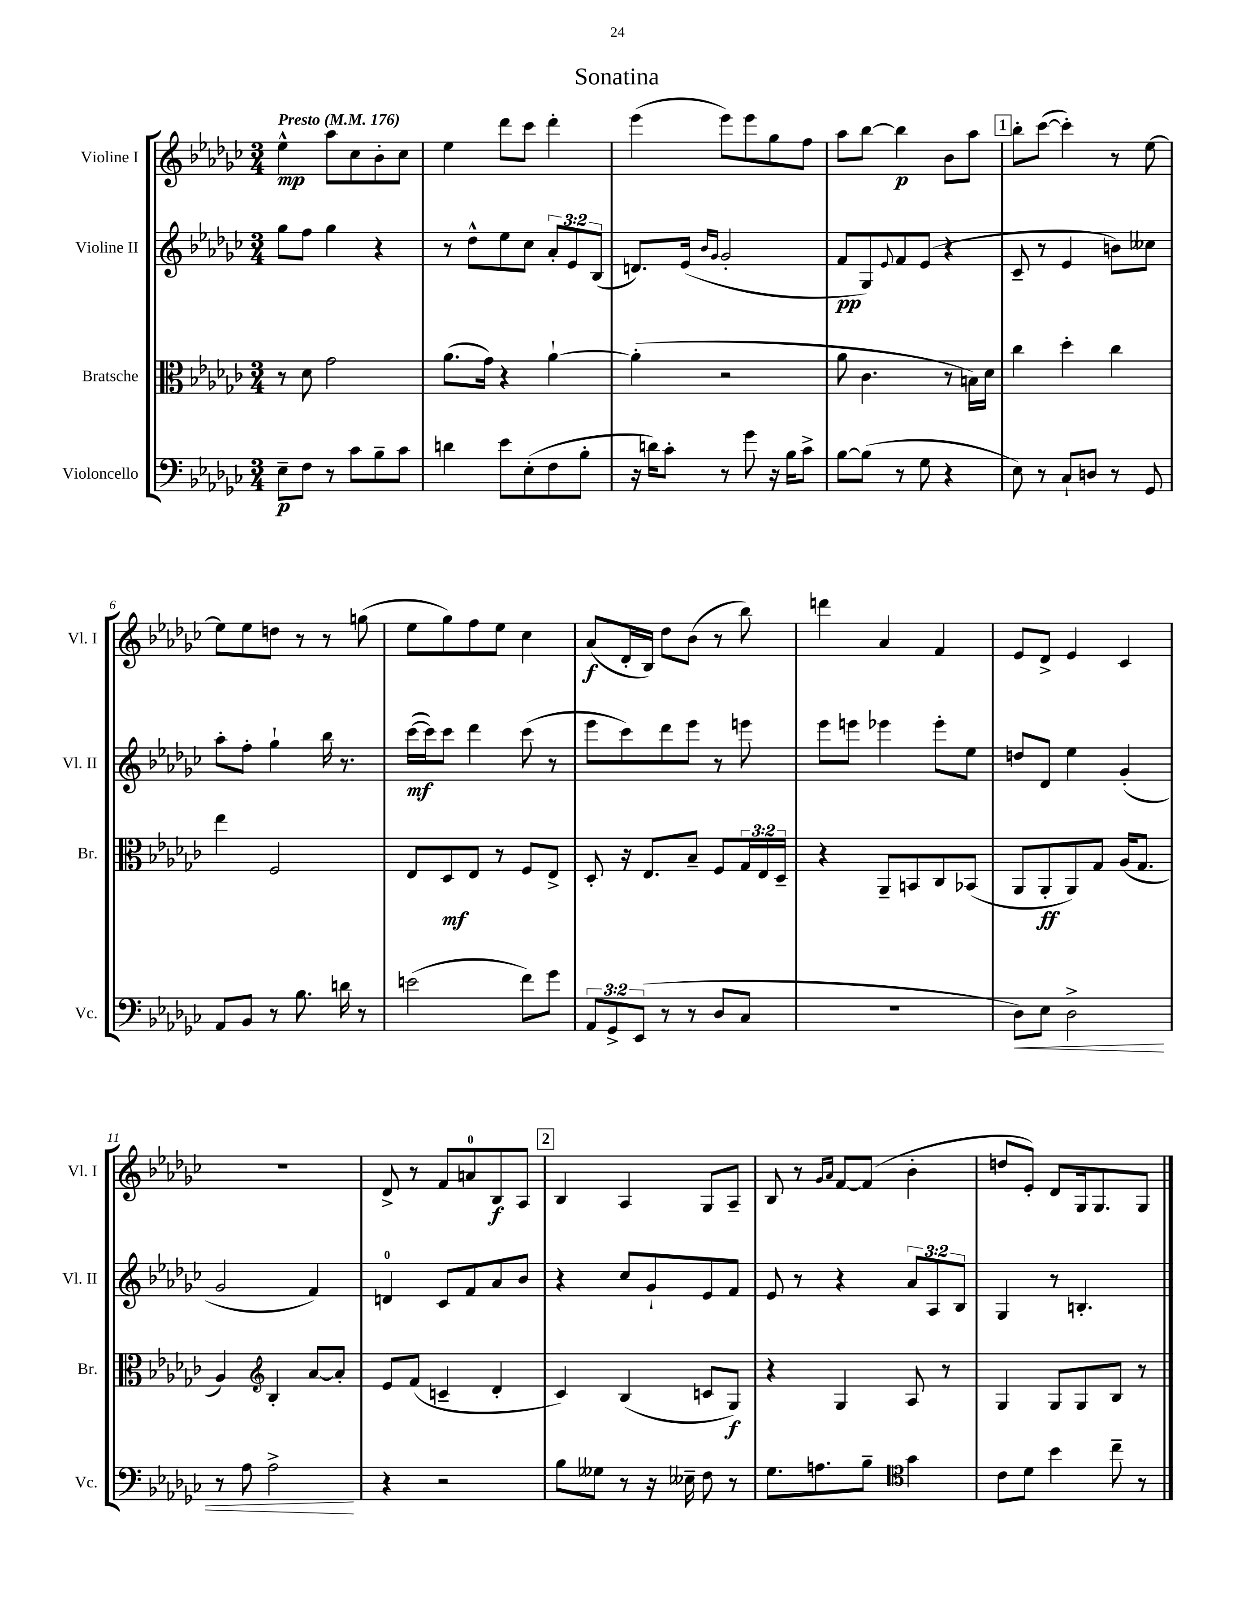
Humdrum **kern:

**kern	**dynam	**kern	**dynam	**kern	**dynam	**kern	**dynam
*part4	*part4	*part3	*part3	*part2	*part2	*part1	*part1
*staff4	*staff4	*staff3	*staff3	*staff2	*staff2	*staff1	*staff1
*I"Violoncello	*	*I"Bratsche	*	*I"Violine II	*	*I"Violine I	*
*I'Vc.	*	*I'Br.	*	*I'Vl. II	*	*I'Vl. I	*
*clefF4	*	*clefC3	*	*clefG2	*	*clefG2	*
*k[b-e-a-d-g-c-]	*	*k[b-e-a-d-g-c-]	*	*k[b-e-a-d-g-c-]	*	*k[b-e-a-d-g-c-]	*
*M3/4	*	*M3/4	*	*M3/4	*	*M3/4	*
*MM176	*	*MM176	*	*MM176	*	*MM176	*
=1	=1	=1	=1	=1	=1	=1	=1
!	!	!	!	!	!	!LO:TX:a:B:t=Presto	!
8E-~\L	p	8r	.	8gg-\L	.	4ee-^^\	mp
8F\J	.	8d-\	.	8ff\J	.	.	.
8r	.	2g-\	.	4gg-\	.	8aa-\L	.
8c-\L	.	.	.	.	.	8cc-\	.
8B-~\	.	.	.	4r	.	8b-'\	.
8c-\J	.	.	.	.	.	8cc-\J	.
=2	=2	=2	=2	=2	=2	=2	=2
4dn\	.	(8.a-\L	.	8r	.	4ee-\	.
.	.	.	.	8dd-^^\L	.	.	.
.	.	16g-\Jk)	.	.	.	.	.
8e-\L	.	4r	.	8ee-\	.	8ddd-\L	.
(8E-'\	.	.	.	8cc-\J	.	8ccc-\J	.
8F\	.	[4a-`\	.	12a-'/L	.	4ddd-'\	.
.	.	.	.	12e-/	.	.	.
8B-'\J	.	.	.	.	.	.	.
.	.	.	.	(12B-/J	.	.	.
=3	=3	=3	=3	=3	=3	=3	=3
16r	.	(4a-'\]	.	8.dn/L)	.	(4eee-\	.
16dn\KL)	.	.	.	.	.	.	.
8c-'\J	.	.	.	.	.	.	.
.	.	.	.	(16e-/Jk	.	.	.
.	.	.	.	16qqb-/LL	.	.	.
.	.	.	.	16qqg-/JJ	.	.	.
8r	.	2r	.	2g-'/	.	8eee-\L)	.
8g-\	.	.	.	.	.	8eee-\	.
16r	.	.	.	.	.	8gg-\	.
16B-\KL	.	.	.	.	.	.	.
8c-^\J	.	.	.	.	.	8ff\J	.
=4	=4	=4	=4	=4	=4	=4	=4
[8B-\L	.	8a-\	.	8f/L	pp	8aa-\L	.
(8B-\J]	.	4.c-\	.	8G-/)	.	[8bb-\J	.
.	.	.	.	8qqe-/	.	.	.
8r	.	.	.	8f/	.	4bb-\]	p
8G-\	.	.	.	(8e-/J	.	.	.
4r	.	8r	.	4r	.	8b-\L	.
.	.	16Bn\LL)	.	.	.	8aa-\J	.
.	.	16d-\JJ	.	.	.	.	.
!!LO:REH:place=s1:t=1
=5	=5	=5	=5	=5	=5	=5	=5
8E-\)	.	4cc-\	.	8c-~/	.	8bb-'\L	.
8r	.	.	.	8r	.	([8ccc-\J	.
8C-`/L	.	4dd-'\	.	4e-/	.	4ccc-'\])	.
8Dn/J	.	.	.	.	.	.	.
8r	.	4cc-\	.	8bn\L)	.	8r	.
8GG-/	.	.	.	8cc--X\J	.	[8ee-\	.
!!LO:LB:g=z
=6	=6	=6	=6	=6	=6	=6	=6
8AA-/L	.	4ee-\	.	8aa-'\L	.	8ee-\L]	.
8BB-/J	.	.	.	8ff'\J	.	8ee-\	.
8r	.	2F/	.	4gg-`\	.	8ddn\J	.
8.B-\	.	.	.	.	.	8r	.
.	.	.	.	16bb-\	.	8r	.
16dn\	.	.	.	8.r	.	.	.
8r	.	.	.	.	.	(8ggn\	.
=7	=7	=7	=7	=7	=7	=7	=7
(2en\	.	8E-/L	.	([16ccc-\LL	mf	8ee-\L	.
.	.	.	.	16ccc-\J])	.	.	.
.	.	8D-/	mf	8ccc-\J	.	8gg-\)	.
.	.	8E-/J	.	4ddd-\	.	8ff\	.
.	.	8r	.	.	.	8ee-\J	.
8f\L)	.	8F/L	.	(8ccc-\	.	4cc-\	.
8g-\J	.	8E-^/J	.	8r	.	.	.
=8	=8	=8	=8	=8	=8	=8	=8
12AA-/L	.	8D-'/	.	8eee-\L	.	(8a-/L	f
12GG-^/	.	.	.	.	.	.	.
.	.	16r	.	8ccc-\)	.	16d-'/L	.
(12EE-/J	.	.	.	.	.	.	.
.	.	8.E-/L	.	.	.	16B-/JJ)	.
8r	.	.	.	8ddd-\	.	8dd-\L	.
8r	.	8B-~/J	.	8eee-\J	.	(8b-\J	.
8D-/L	.	8F/L	.	8r	.	8r	.
8C-/J	.	24G-/L	.	8eeen\	.	8bb-\)	.
.	.	24E-/	.	.	.	.	.
.	.	24D-~/JJ	.	.	.	.	.
=9	=9	=9	=9	=9	=9	=9	=9
2.r	.	4r	.	8eee-\L	.	4dddn\	.
.	.	.	.	8eeen\J	.	.	.
.	.	8AA-~/L	.	4eee-X\	.	4a-/	.
.	.	8BBn/	.	.	.	.	.
.	.	8C-/	.	8eee-'\L	.	4f/	.
.	.	(8BB-X/J	.	8ee-\J	.	.	.
=10	=10	=10	=10	=10	=10	=10	=10
!	!LO:HP:b	!	!	!	!	!	!
8D-\L)	<	8AA-/L	.	8ddn/L	.	8e-/L	.
8E-\J	.	8AA-'/	ff	8d-/J	.	8d-^/J	.
2D-^\	.	8AA-/)	.	4ee-\	.	4e-/	.
.	.	8G-/J	.	.	.	.	.
.	.	(16A-/KL	.	(4g-'/	.	4c-/	.
.	.	8.G-/J	.	.	.	.	.
!!LO:LB:g=z
=11	=11	=11	=11	=11	=11	=11	=11
8r	.	4A-/)	.	2g-/	.	2.r	.
8A-\	.	.	.	.	.	.	.
*	*	*clefG2	*	*	*	*	*
2A-^\	.	4B-'/	.	.	.	.	.
.	.	[8a-/L	.	4f/)	.	.	.
.	.	8a-'/J]	.	.	.	.	.
.	[	.	.	.	.	.	.
=12	=12	=12	=12	=12	=12	=12	=12
4r	.	8e-/L	.	4dn/	.	8d-^/	.
.	.	(8f/J	.	.	.	8r	.
2r	.	4cn~/	.	8c-/L	.	8f/L	.
.	.	.	.	8f/	.	8an/	.
.	.	4d-'/	.	8a-/	.	8B-/	f
.	.	.	.	8b-/J	.	8A-/J	.
!!LO:REH:place=s1:t=2
=13	=13	=13	=13	=13	=13	=13	=13
8B-\L	.	4c-/)	.	4r	.	4B-/	.
8G--X\J	.	.	.	.	.	.	.
8r	.	(4B-/	.	8cc-/L	.	4A-/	.
16r	.	.	.	8g-`/	.	.	.
16E--X~\	.	.	.	.	.	.	.
8F\	.	8cn/L	.	8e-/	.	8G-/L	.
8r	.	8G-/J)	f	8f/J	.	8A-~/J	.
=14	=14	=14	=14	=14	=14	=14	=14
8.G-\L	.	4r	.	8e-/	.	8B-/	.
.	.	.	.	8r	.	8r	.
8.An\	.	.	.	.	.	.	.
.	.	.	.	.	.	16qqg-/LL	.
.	.	.	.	.	.	16qqa-/JJ	.
.	.	4G-/	.	4r	.	[8f/L	.
8B-~\J	.	.	.	.	.	(8f/J]	.
*clefC4	*	*	*	*	*	*	*
4g-\	.	8A-/	.	12a-/L	.	4b-'\	.
.	.	.	.	12A-/	.	.	.
.	.	8r	.	.	.	.	.
.	.	.	.	12B-/J	.	.	.
=15	=15	=15	=15	=15	=15	=15	=15
8c-\L	.	4G-/	.	4G-/	.	8ddn/L	.
8d-\J	.	.	.	.	.	8e-'/J)	.
4b-\	.	8G-/L	.	8r	.	8d-/L	.
.	.	8G-/	.	4.Bn'/	.	16G-/k	.
.	.	.	.	.	.	8.G-/	.
8cc-~\	.	8B-/J	.	.	.	.	.
8r	.	8r	.	.	.	8G-/J	.
==	==	==	==	==	==	==	==
*-	*-	*-	*-	*-	*-	*-	*-
